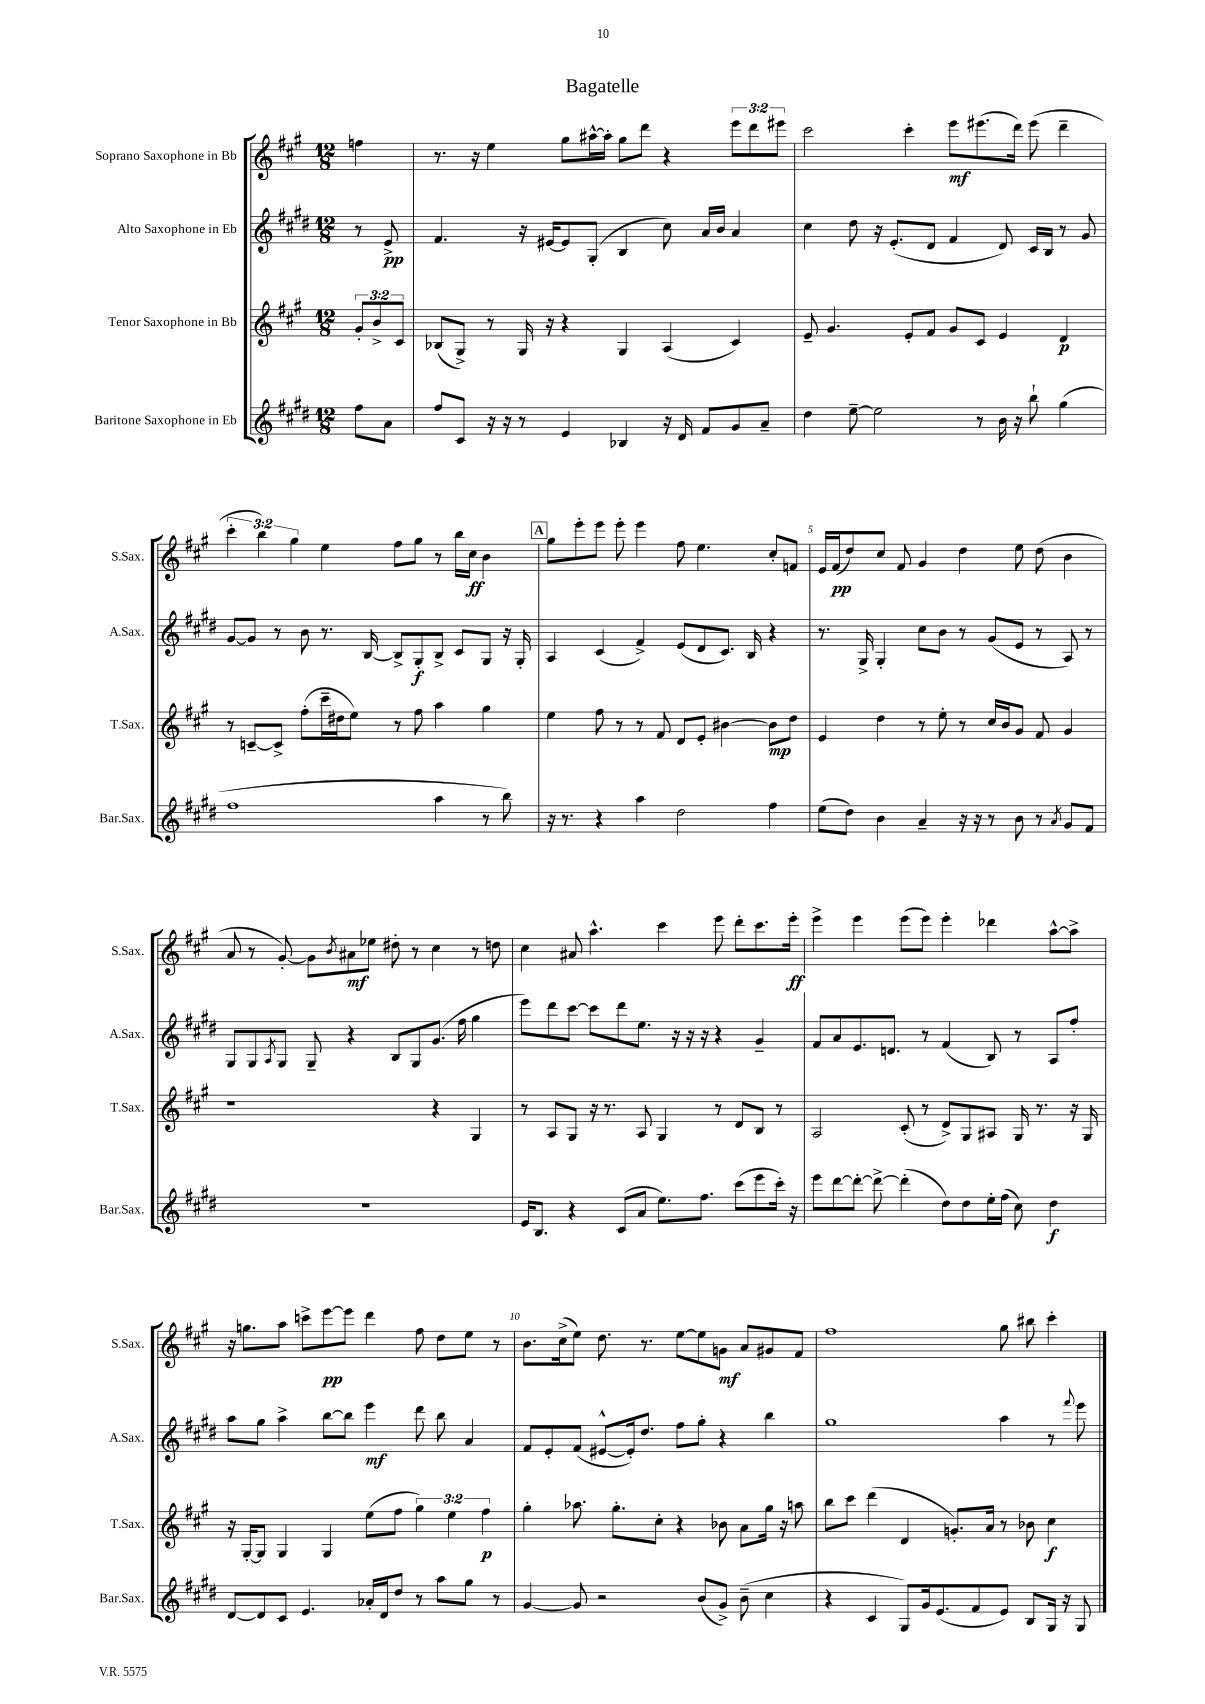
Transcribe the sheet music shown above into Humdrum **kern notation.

**kern	**kern	**kern	**kern
*staff4	*staff3	*staff2	*staff1
*clefG2	*clefG2	*clefG2	*clefG2
*k[f#c#g#d#]	*k[f#c#g#]	*k[f#c#g#d#]	*k[f#c#g#]
*M12/8	*M12/8	*M12/8	*M12/8
8ff#	12g#'	8r	4ff
.	12b^	.	.
8a	.	8e^	.
.	12c#	.	.
=	=	=	=
8ff#	(8B-	4.f#	8.r
8c#	8G#^)	.	.
.	.	.	16r
16r	8r	.	4ee
16r	.	.	.
8r	16G#	16r	.
.	16r	[16e#	.
4e	4r	8e#]	8gg#
.	.	(8G#'	[16aa#^^
.	.	.	16aa#']
4B-	4G#	4B	8gg#
.	.	.	8ddd
16r	(4A	8cc#)	4r
16d#	.	.	.
8f#	.	16a	.
.	.	16b	.
8g#	4c#)	4a	12eee
.	.	.	12ddd
8a~	.	.	.
.	.	.	12eee#
=	=	=	=
4dd#	8e~	4cc#	2ccc#
.	4.g#	.	.
[8ee~	.	8dd#	.
2ee]	.	16r	.
.	.	(8.e'	.
.	8e'	.	4ccc#'
.	8f#	8d#	.
.	8g#	4f#	8eee
8r	8c#	.	(8.eee#
16b	4e	8d#)	.
16r	.	.	16ddd)
8bb`	.	16c#	(8eee#
.	.	16B	.
(4gg#	4d	8r	4ddd~
.	.	8g#	.
=	=	=	=
1ff#	8r	[8g#	6ccc#'
.	[8c~	8g#]	.
.	.	.	6bb)
.	8c^]	8r	.
.	.	.	6gg#
.	(8ff#'	8b	.
.	16ccc#~	8.r	4ee
.	16dd#	.	.
.	8ee)	.	.
.	.	[16B	.
.	8r	8B^]	8ff#
.	8ff#	8G#'	8gg#
4aa	4aa	8B^	8r
.	.	8c#	16bb
.	.	.	16cc#
8r	4gg#	8G#	4b
8bb)	.	16r	.
.	.	16G#'	.
=	=	=	=
16r	4ee	4A	8gg#
8.r	.	.	.
.	.	.	8eee'
4r	8ff#	(4c#	8eee
.	8r	.	8eee'
4aa	8r	4f#^)	4eee
.	8f#	.	.
2dd#	8d	(8e	8ff#
.	8e'	8d#	4.ee
.	[4b#	8.c#)	.
.	.	16B	.
4ff#	8b#]	4r	8cc#'
.	8dd	.	8f
=	=	=	=
(8ee	4e	8.r	16e
.	.	.	(16f#
8dd#)	.	.	8dd)
.	.	16G#^	.
4b	4dd	4G#'	8cc#
.	.	.	8f#
4a~	8r	8cc#	4g#
.	8ee'	8b	.
16r	8r	8r	4dd
16r	.	.	.
8r	16cc#	(8g#	.
.	16b	.	.
8b	8g#	8e	8ee
8r	8f#	8r	(8dd
8qa	.	.	.
8g#	4g#	8A)	4b
8f#	.	8r	.
=	=	=	=
1.r	1r	8G#	8a
.	.	8G#	8r
.	.	8qA	.
.	.	8G#	[8g#')
.	.	8G#~	8g#]
.	.	.	8qb
.	.	4r	8a#
.	.	.	8ee-
.	.	8B	8dd#'
.	.	8G#	8r
.	4r	(8.g#	4cc#
.	.	16ff#	.
.	4G#	4gg#	8r
.	.	.	8dd
=	=	=	=
16e	8r	8eee)	4cc#
8.B	.	.	.
.	8A	8ddd#	.
4r	8G#	[8ccc#	8a#
.	16r	8ccc#]	4.aa^^
.	8.r	.	.
(8c#	.	8ddd#	.
8a	8A	8.ee	.
8.ee)	4G#	.	4ccc#
.	.	16r	.
.	.	16r	.
8.ff#	.	16r	.
.	8r	4r	8eee
(8ccc#	8d	.	8ddd'
8eee	8B	4g#~	8.ccc#
16ccc#')	8r	.	.
16r	.	.	16eee'
=	=	=	=
8eee	2A	8f#	4eee^
[8ddd#	.	8a	.
8ddd#'_	.	8.e	4eee
8ddd#^_	.	.	.
.	.	8.d	.
(4ddd#']	(8c#'	.	(8eee
.	8r	8r	8eee)
8dd#)	8d^)	(4f#	4eee'
8dd#	8G#	.	.
16ee'	8A#	8B)	4ddd-
(16ff#	.	.	.
8cc#)	16G#	8r	.
.	8.r	.	.
4dd#	.	8A	[8aa^^
.	16r	8ff#'	8aa^]
.	16G#	.	.
=	=	=	=
[8d#	16r	8aa	16r
.	[16G#'	.	8.gg
8d#]	8G#]	8gg#	.
8c#	4G#	4aa^	8aa
4.e	.	.	8ccc^
.	4G#	[8bb	[8eee
.	.	8bb]	8eee]
16a-'	(8ee	4eee	4ddd
16d#	.	.	.
8dd#	8ff#	.	.
8r	6gg#)	8ddd#	8ff#
8aa	.	8bb	8dd
.	6ee	.	.
8gg#	.	4a	8ee
.	6ff#	.	.
8r	.	.	8r
=	=	=	=
[4g#	4gg#'	8f#	8.b
.	.	8e'	.
.	.	.	(16cc#^
8g#]	8.aa-	(8f#	8ee)
2r	.	[8e#^^	8.dd
.	8.gg#'	.	.
.	.	16e#'])	.
.	.	8.dd#	8.r
.	8cc#'	.	.
.	4r	8ff#	[8ee
(8b	.	8gg#'	8ee]
8g#^)	8b-	4r	8g
(8b~	8a	.	8a
4cc#	16gg#	4bb	8g#
.	16r	.	.
.	8aa	.	8f#
=	=	=	=
4r	8bb	1gg#	1ff#
.	8ccc#	.	.
4c#	(4ddd	.	.
8G#)	4d	.	.
16g#	.	.	.
(8.e	.	.	.
.	8.g')	.	.
8f#	.	.	.
.	16a	.	.
8e)	8r	4aa	8gg#
8B	8b-	.	8bb#
16G#	4cc#	8r	4ccc#'
16r	.	.	.
.	.	8qqfff#	.
8G#	.	8eee	.
==	==	==	==
*-	*-	*-	*-
